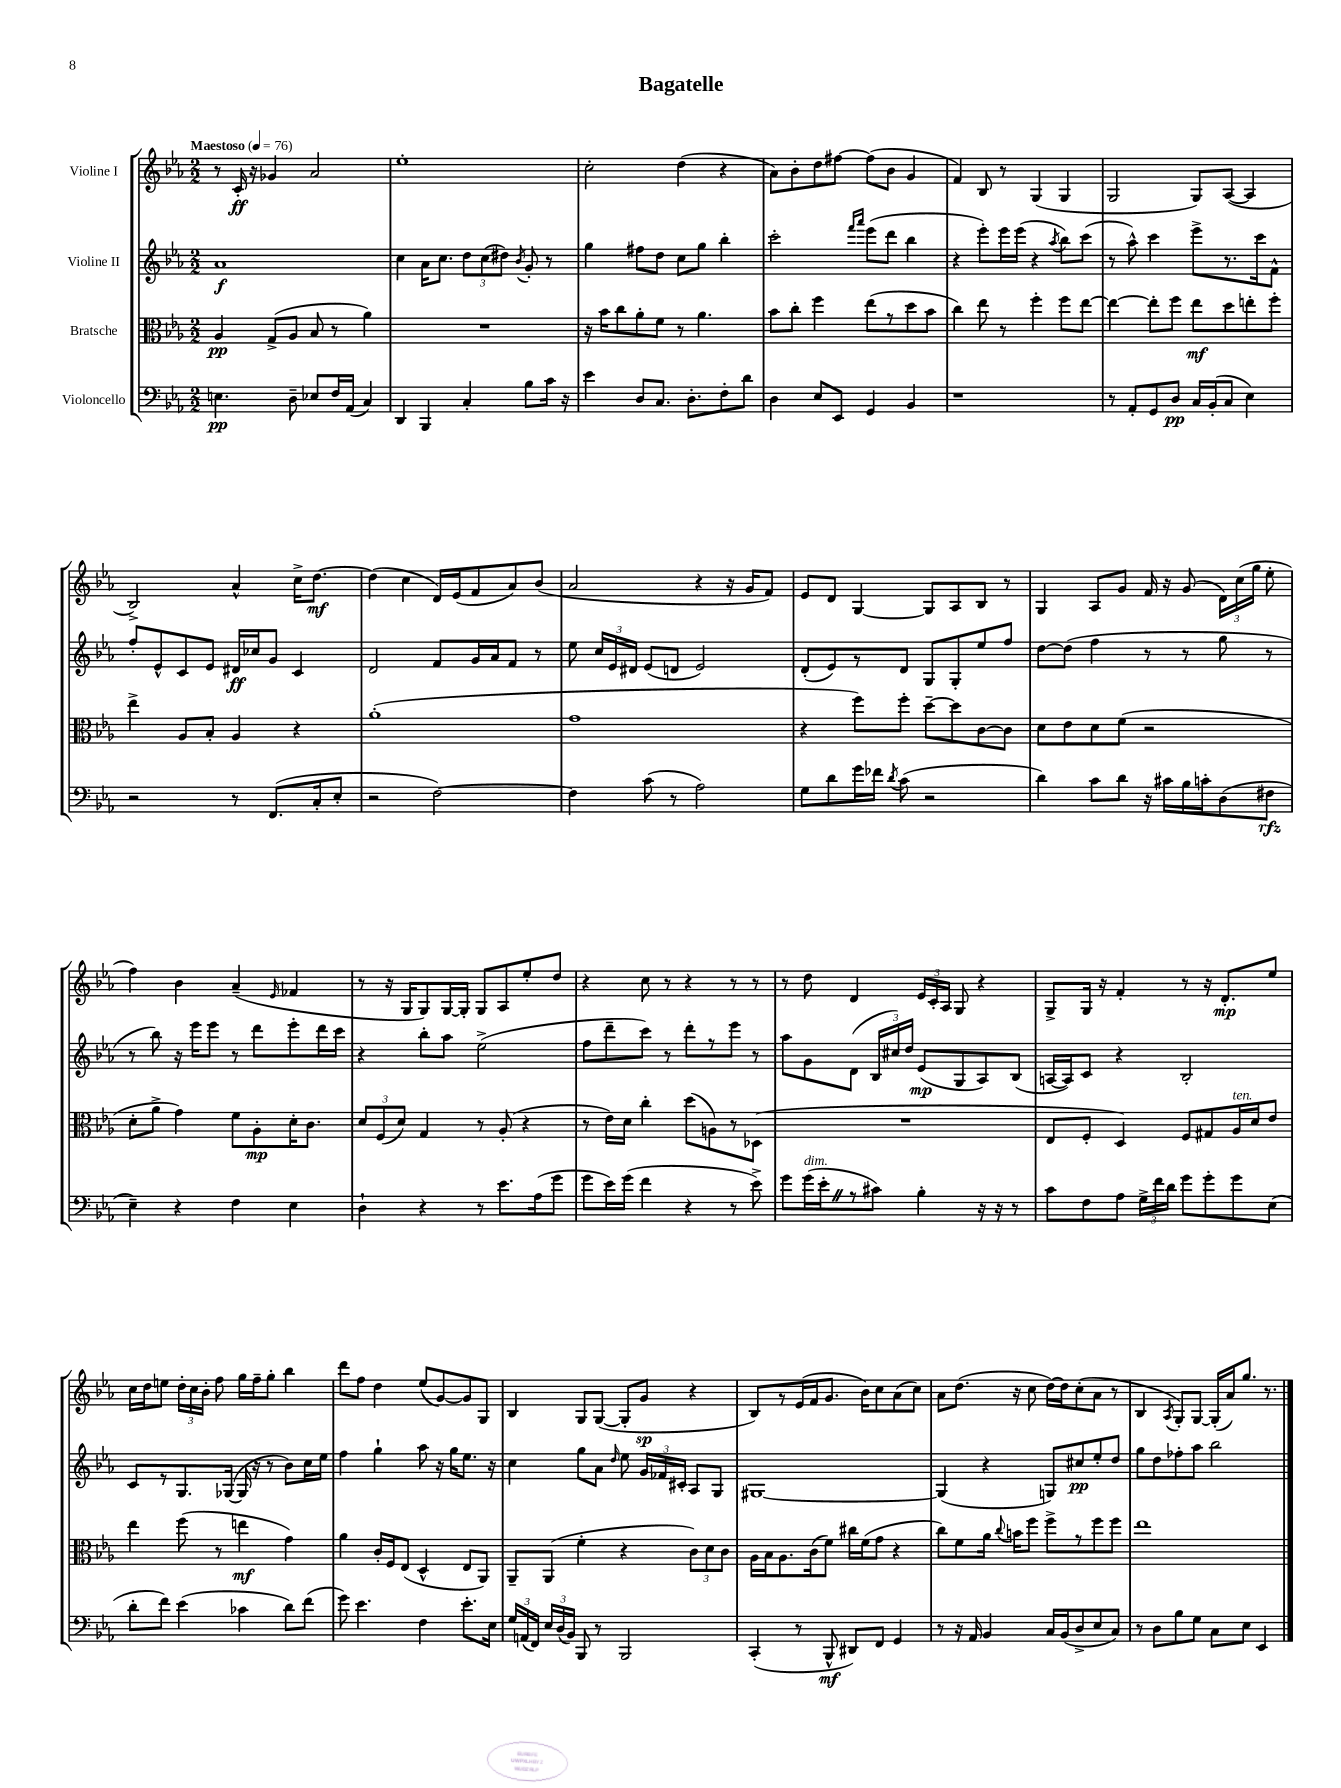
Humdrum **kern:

**kern	**kern	**kern	**kern
*staff4	*staff3	*staff2	*staff1
*clefF4	*clefC3	*clefG2	*clefG2
*k[b-e-a-]	*k[b-e-a-]	*k[b-e-a-]	*k[b-e-a-]
*M2/2	*M2/2	*M2/2	*M2/2
*MM76	*MM76	*MM76	*MM76
4.E	4A-	1a-	8r
.	.	.	16c'
.	.	.	16r
.	(8G^	.	4g-
8D~	8A-	.	.
8E-	8B-	.	2a-
16F	8r	.	.
(16AA-	.	.	.
4C)	4a-)	.	.
=	=	=	=
4DD	1r	4cc	1ee-'
4BBB-	.	16a-	.
.	.	8.cc	.
4C'	.	12dd	.
.	.	(12cc	.
.	.	12dd#)	.
.	.	8qb-	.
8B-	.	8g'	.
16c	.	8r	.
16r	.	.	.
=	=	=	=
4e-	16r	4gg	2cc'
.	16b-	.	.
.	8cc	.	.
8D	8a-'	8ff#	.
8.C	8f	8dd	.
.	8r	8cc	(4dd
8.D'	.	.	.
.	4.a-	8gg	.
8F'	.	4bb-'	4r
8d	.	.	.
=	=	=	=
4D	8b-	2ccc'	8a-)
.	8cc'	.	8b-'
8E-	4ff	.	8dd
8EE-	.	.	[8ff#
.	.	16qqfff	.
.	.	16qqaaa-	.
4GG	(8ee-	(8eee-	(8ff#]
.	8r	8ddd	8b-
4BB-	8dd	4bb-	4g
.	8b-	.	.
=	=	=	=
1r	4cc)	4r	4f)
.	8ee-	8eee-')	8B-
.	8r	16eee-	8r
.	.	(16eee-	.
.	4ff'	4r	(4G
.	.	8qaa-	.
.	8ff	8bb-)	4G
.	[8ee-	(8ccc	.
=	=	=	=
8r	4ee-_	8r	2G
8AA-'	.	8aa-^^)	.
8GG	8ee-']	4ccc	.
8D	8ff	.	.
16C	8ee-	8eee-^	8G)
(16BB-'	.	.	.
8C	8dd	8.r	([8A-
4E-)	8ee'	.	4A-]
.	.	16ccc	.
.	8ff'	8f^^	.
=	=	=	=
2r	4ee-^	8ff'	2B-^)
.	.	8e-^^	.
.	8A-	8c	.
.	8B-'	8e-	.
8r	4A-	16d#	4a-^^
.	.	16cc-	.
(8.FF	.	8g	.
.	4r	4c	16cc^
16C'	.	.	[8.dd
8E-'	.	.	.
=	=	=	=
2r	(1a-'	2d	(4dd]
.	.	.	4cc
[2F)	.	8f	16d)
.	.	.	(16e-
.	.	16g	8f
.	.	16a-	.
.	.	8f	8a-)
.	.	8r	(8b-
=	=	=	=
4F]	1g	8ee-	2a-
.	.	24cc	.
.	.	24e-	.
.	.	24d#	.
(8c	.	(8e-	.
8r	.	8d	.
2A-)	.	2e-)	4r
.	.	.	16r
.	.	.	16g
.	.	.	8f)
=	=	=	=
8G	4r	(8d'	8e-
8d	.	8e-)	8d
16g	8ff)	8r	[4G
16f-	.	.	.
8qd	.	.	.
(8c	8ff'	8d	.
2r	[8dd~	8G	8G]
.	8dd]	8G'	8A-
.	[8c	8ee-	8B-
.	8c]	8ff	8r
=	=	=	=
4d)	8d	[8dd	4G
.	8e-	(8dd]	.
8c	8d	4ff	8A-
8d	(8f	.	8g
16r	2r	8r	16f
16c#	.	.	16r
16B-	.	8r	(8g
16c'	.	.	.
(8D	.	8gg	24d)
.	.	.	(24cc
.	.	.	24gg
8F#	.	8r	8ee-'
=	=	=	=
4E-~)	8d'	8r	4ff)
.	8a-^	8bb-)	.
4r	4g)	16r	4b-
.	.	16eee-	.
.	.	8eee-	.
4F	8f	8r	(4a-~
.	8A-'	8ddd	.
.	.	.	16qqe-
4E-	16d'	8eee-'	4f-
.	8.c	.	.
.	.	16ddd	.
.	.	16ccc	.
=	=	=	=
4D`	12d	4r	8r
.	(12F	.	.
.	.	.	16r
.	12d)	.	.
.	.	.	16G
4r	4G	8bb-'	8G)
.	.	8aa-	[16G
.	.	.	16G']
8r	8r	(2ee-^	8G
8.e-	(8A-'	.	8A-
.	4r	.	8ee-'
(16A-	.	.	.
8g	.	.	8dd
=	=	=	=
8g	8r	8ff	4r
16e-)	16e-)	8ddd~	.
(16g	16d	.	.
4f	4cc'	8ccc)	8cc
.	.	8r	8r
4r	(8dd	8ddd'	4r
.	8A)	8r	.
8r	8r	8eee-	8r
8e-^)	(8D-	8r	8r
=	=	=	=
8g	1r	8aa-	8r
(16g	.	8g	8dd
16e-'	.	.	.
8r	.	(8d	4d
8c#)	.	24B-	.
.	.	24cc#)	.
.	.	24dd	.
4B-'	.	(8e-	24e-
.	.	.	24c'
.	.	.	24A-
.	.	8G	8G
16r	.	8A-)	4r
16r	.	.	.
8r	.	(8B-	.
=	=	=	=
8c	8E-	[16A	8G^
.	.	16A])	.
8F	8F'	8c	16G
.	.	.	16r
8A-	4D)	4r	4f'
24G^	.	.	.
24f	.	.	.
24d	.	.	.
8g	8F	2B-'	8r
8g'	8G#	.	16r
.	.	.	8.d'
8g	16A-	.	.
.	16d	.	.
(8E-	8e-	.	8ee-
=	=	=	=
8d'	4ee-	8c	16cc
.	.	.	16dd
8f)	.	8r	8ee
(4e-	(8ff	8.G	24dd'
.	.	.	24cc
.	.	.	24b-'
.	8r	.	8ff
.	.	([16G-	.
4c-	4ee	16G-]	16gg
.	.	16r	16ff~
.	.	8r	8gg'
8d)	4g)	8b-)	4bb-
(8f	.	16cc	.
.	.	16ee-	.
=	=	=	=
8g)	4a-	4ff	8ddd
4.e-	.	.	8ff
.	16c'	4gg`	4dd
.	16F	.	.
.	(8E-	.	.
4F	4D^^	8aa-	(8ee-
.	.	16r	[8g)
.	.	16gg	.
8.e-'	8E-	8.ee-	8g]
.	8AA-)	.	8G
16E-	.	16r	.
=	=	=	=
24G	8AA-~	4cc	4B-
(24AA	.	.	.
24FF)	.	.	.
24E-	(8AA-	.	.
(24D	.	.	.
24BB-)	.	.	.
8BBB-	4f'	8gg	8G
8r	.	8a-	([8G
.	.	16qqdd	.
2BBB-	4r	8ee-	8G']
.	.	24g	8g
.	.	24f-	.
.	.	24c#'	.
.	12c)	8A-	4r
.	12d	.	.
.	.	8G	.
.	12c	.	.
=	=	=	=
(4CC'	16A-	[1G#	8B-)
.	16B-	.	.
.	8.A-	.	8r
8r	.	.	(16e-
.	(16c	.	16f
8BBB-^^	8f)	.	8.g
8DD#)	16cc#	.	.
.	(16f	.	16b-)
8FF	8g	.	8cc
4GG	4r	.	(8a-
.	.	.	8cc)
=	=	=	=
8r	8cc)	(4G#]	8a-
16r	8f	.	(8.dd
16AA-	.	.	.
4BB-	16a-	4r	.
.	8qqcc	.	.
.	16b	.	16r
.	8ff	.	8cc
16C	8ff^	8G)	[16dd)
(16BB-	.	.	16dd]
8D^	8r	8cc#	(8cc'
8E-	8ff	8ee-'	8a-
8C)	8ff	8dd	8r
=	=	=	=
8r	1ee-	8gg	4B-
8D	.	8dd	.
.	.	.	8qA-
8B-	.	8ff-'	8G')
8G	.	8aa-	[8G
8C	.	2bb-	(16G']
.	.	.	16a-)
8E-	.	.	8.gg
4EE-	.	.	.
.	.	.	8.r
==	==	==	==
*-	*-	*-	*-
